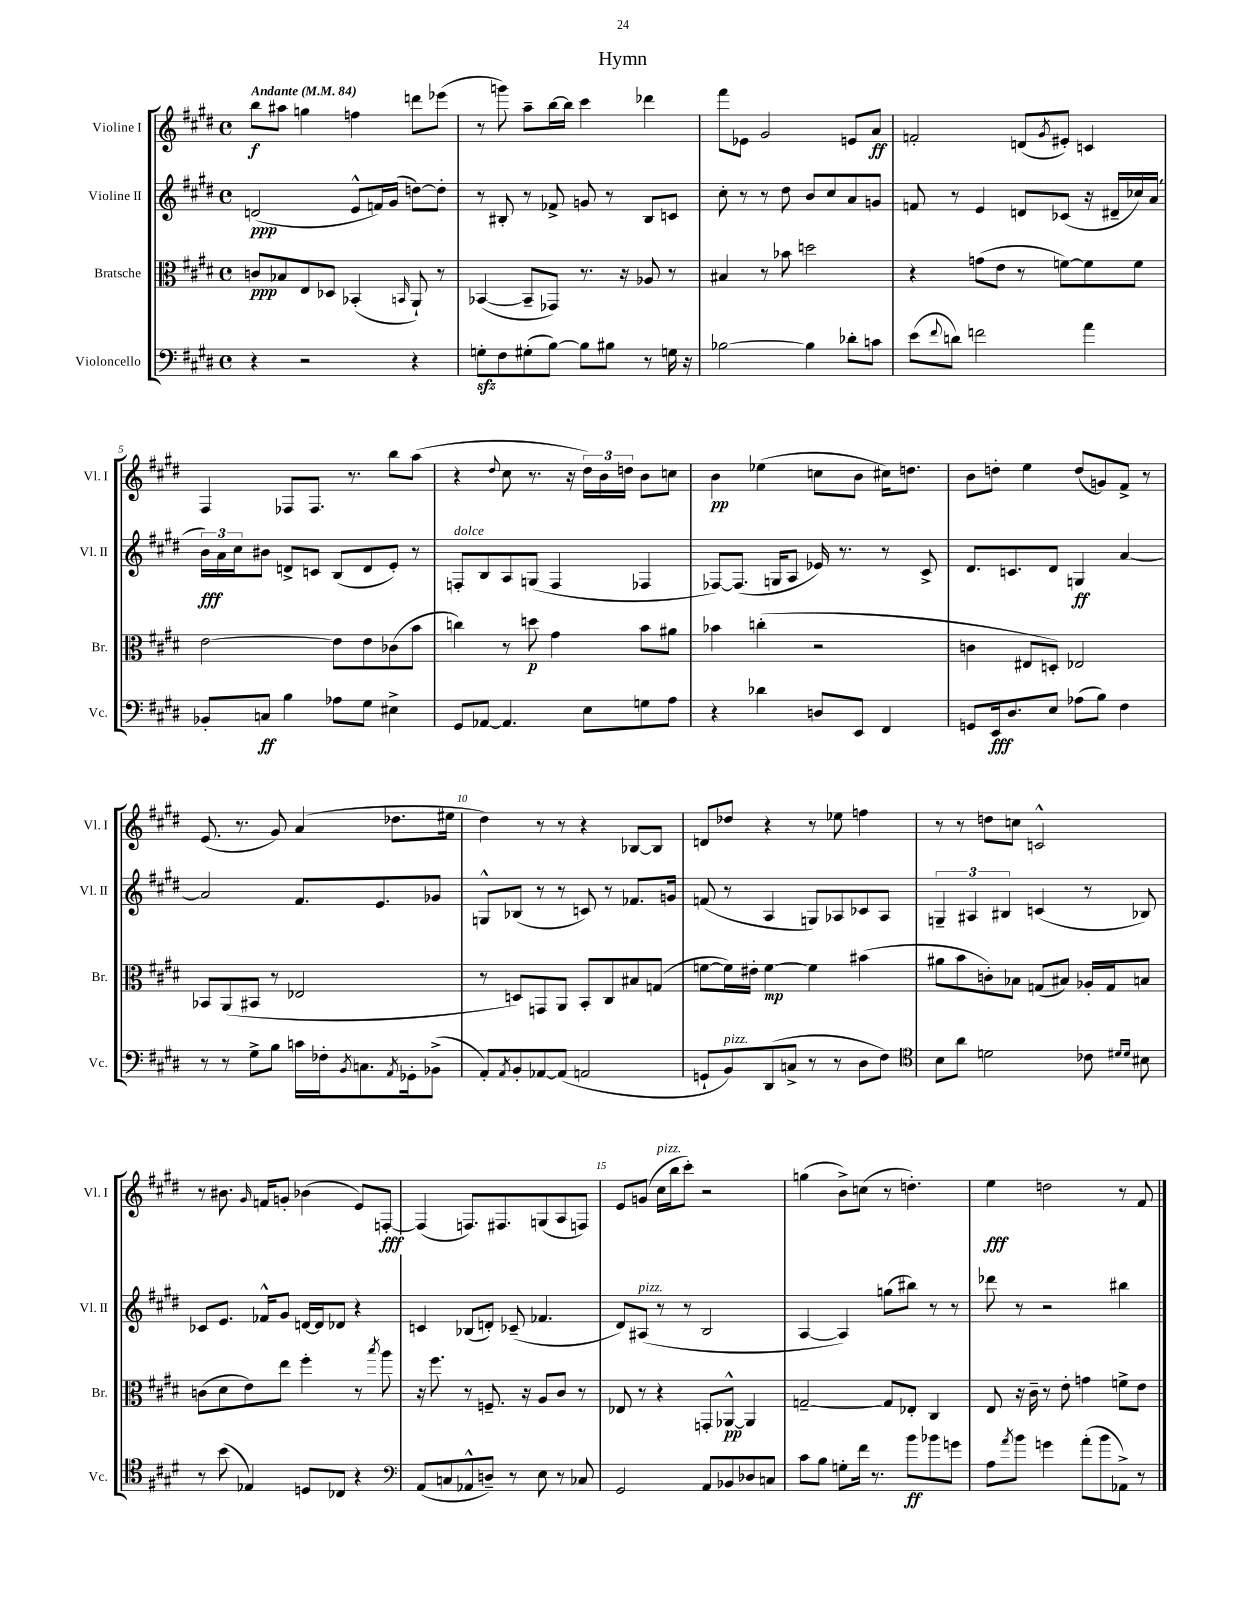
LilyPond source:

\header { title = "Hymn" }
<<
\new StaffGroup <<
\new Staff = "s0" \with { instrumentName = "Violine I" shortInstrumentName = "Vl. I" } {
    \clef treble \key e \major \defaultTimeSignature \time 4/4 \tempo "Andante" 4 = 84
    b''8\f ais''8 g''4 f''4 d'''8 ees'''8( |
    r8 g'''8) a''8-- b''16~ b''16 cis'''4 des'''4 |
    fis'''8 ees'8 gis'2 e'8 a'8\ff |
    f'2-. d'8( \acciaccatura { gis'8 } eis'8-.) c'4 |
    fis4 fes8 fes8. r8. b''8 a''8( |
    r4 \appoggiatura { dis''8 } cis''8 r8. r16 \tuplet 3/2 { dis''16) b'16 d''16 } b'8 c''8 |
    b'4\pp ees''4( c''8 b'8 cis''16) d''8. |
    b'8 d''8-. e''4 d''8( g'8) fis'8-> r8 |
    e'8.( r8. gis'8) a'4( des''8. eis''16 |
    dis''4) r8 r8 r4 bes8~ bes8 |
    d'8 des''8 r4 r8 ees''8 f''4 |
    r8 r8 d''8 c''8 c'2-^ |
    r8 bis'8. \grace { gis'16 } f'16 g'8-. bes'4( e'8) f8~-.\fff |
    f4( f8.) fis8. g8( a8 f8) |
    e'8 g'8( cis''16^\markup { \italic "pizz." } b''16 cis'''8-.) r2 |
    g''4( b'8->) c''8( r8 d''4.-.) |
    e''4\fff d''2 r8 fis'8 \bar "|." |
}
\new Staff = "s1" \with { instrumentName = "Violine II" shortInstrumentName = "Vl. II" } {
    \clef treble \key e \major \defaultTimeSignature \time 4/4
    d'2\ppp( e'8-^ f'16) gis'16( d''8~) d''8-. |
    r8 bis8-. r8 fes'8-> g'8 r8 bis8 c'8 |
    cis''8-. r8 r8 dis''8 b'8 cis''8 a'8 g'8 |
    f'8 r8 e'4 d'8 ces'8( r16 dis'16-- ces''16) a'16( |
    \tuplet 3/2 { b'16\fff) a'16 cis''16 } bis'8 d'8-> c'8 b8( d'8 e'8-.) r8 |
    f8-.^\markup { \italic "dolce" } b8 a8 g8( f4 fes4 |
    fes8~) fes8.( g16 a8 ees'16) r8. r8 cis'8-> |
    dis'8. c'8. dis'8 g4\ff a'4~ |
    a'2 fis'8. e'8. ges'8 |
    g8-^ bes8( r8 r8 c'8) r8 fes'8. g'16 |
    f'8( r8 a4 g8) aes8 ces'8 aes8 |
    \tuplet 3/2 { g4-- ais4 bis4 } c'4( r8 bes8) |
    ces'8 e'8. fes'16-^ gis'8 d'16~ d'16 des'8 r4 |
    c'4 bes8( d'8-.) ces'8--( fes'4. |
    dis'8) ais8^\markup { \italic "pizz." }( r8 r8 b2 |
    a4~ a4) g''8( bis''8) r8 r8 |
    des'''8 r8 r2 bis''4 \bar "|." |
}
\new Staff = "s2" \with { instrumentName = "Bratsche" shortInstrumentName = "Br." } {
    \clef alto \key e \major \defaultTimeSignature \time 4/4
    c'8\ppp bes8 e8 des8 bes,4-.( \grace { b,16 } a,8-!) r8 |
    bes,4~( bes,8-- ges,8) r8. r16 aes8 r8 |
    bis4 r8 bes'8 d''2 |
    r4 g'8( e'8 r8 f'8~) f'8 f'8 |
    e'2~ e'8 e'8 ces'8( b'8 |
    c''4) r8 d''8\p gis'4 b'8 ais'8 |
    bes'4 c''4-.( r2 |
    c'4 eis8 d8-.) ees2 |
    bes,8 a,8( bis,8 r8 ees2 |
    r8 d8) g,8 a,8 b,8-. cis8 bis8 g8( |
    f'8~ f'16) eis'16-. f'4~\mp f'4 bis'4( |
    ais'8 b'8 c'8-.) bes8 g8( bis8) aes16-. g16 b8 |
    c'8( dis'8 e'8) e''8 fis''4-. r8 \acciaccatura { b''8 } a''8 |
    r16 fis''8. r8 f8.-- r16 a8 cis'8 r8 |
    ees8 r8 r4 g,8-. aes,8~-^\pp aes,4 |
    g2~-- g8 ees8-. cis4 |
    e8 r16 cis'16-- r8 e'8-. g'4 f'8-> e'8 \bar "|." |
}
\new Staff = "s3" \with { instrumentName = "Violoncello" shortInstrumentName = "Vc." } {
    \clef bass \key e \major \defaultTimeSignature \time 4/4
    r4 r2 r4 |
    g8-.\sfz fis8 gis8-.( b8~) b8 bis8 r8 g16 r16 |
    bes2~ bes4 des'8-. c'8 |
    e'8( \appoggiatura { fis'8 } d'8) f'2 a'4 |
    bes,8-. c8\ff b4 aes8 gis8 eis4-> |
    gis,8 aes,8~ aes,4. e8 g8 a8 |
    r4 des'4 d8 e,8 fis,4 |
    g,8 e,16\fff dis8. e8 aes8( b8) fis4 |
    r8 r8 gis8-> b8 c'16 fes16-. \acciaccatura { b,8 } c8. \acciaccatura { a,8 } ges,16-. bes,8->( |
    a,8-.) \acciaccatura { a,8 } b,8-. aes,8~ aes,8( a,2 |
    g,8-! b,8^\markup { \italic "pizz." }) dis,8( c8-> r8 r8 dis8 fis8) |
    \clef tenor b8 a'8 d'2 ces'8 \grace { dis'16 dis'16 } bis8 |
    r8 b'8( ees4) d8 ces8 r4 |
    \clef bass a,8( c8 aes,8-^ d8--) r8 e8 r8 ces8 |
    gis,2 a,8 bes,8 des8 c8 |
    cis'8 b8 g8-. fis'16 r8. b'8\ff bes'8 g'8 |
    a8 \acciaccatura { a'8 } b'8 g'4 a'8-.( b'8 aes,8->) r8 \bar "|." |
}
>>
>>
\layout { \context { \Score \override BarNumber.break-visibility = ##(#f #t #t) barNumberVisibility = #(every-nth-bar-number-visible 5) } }
